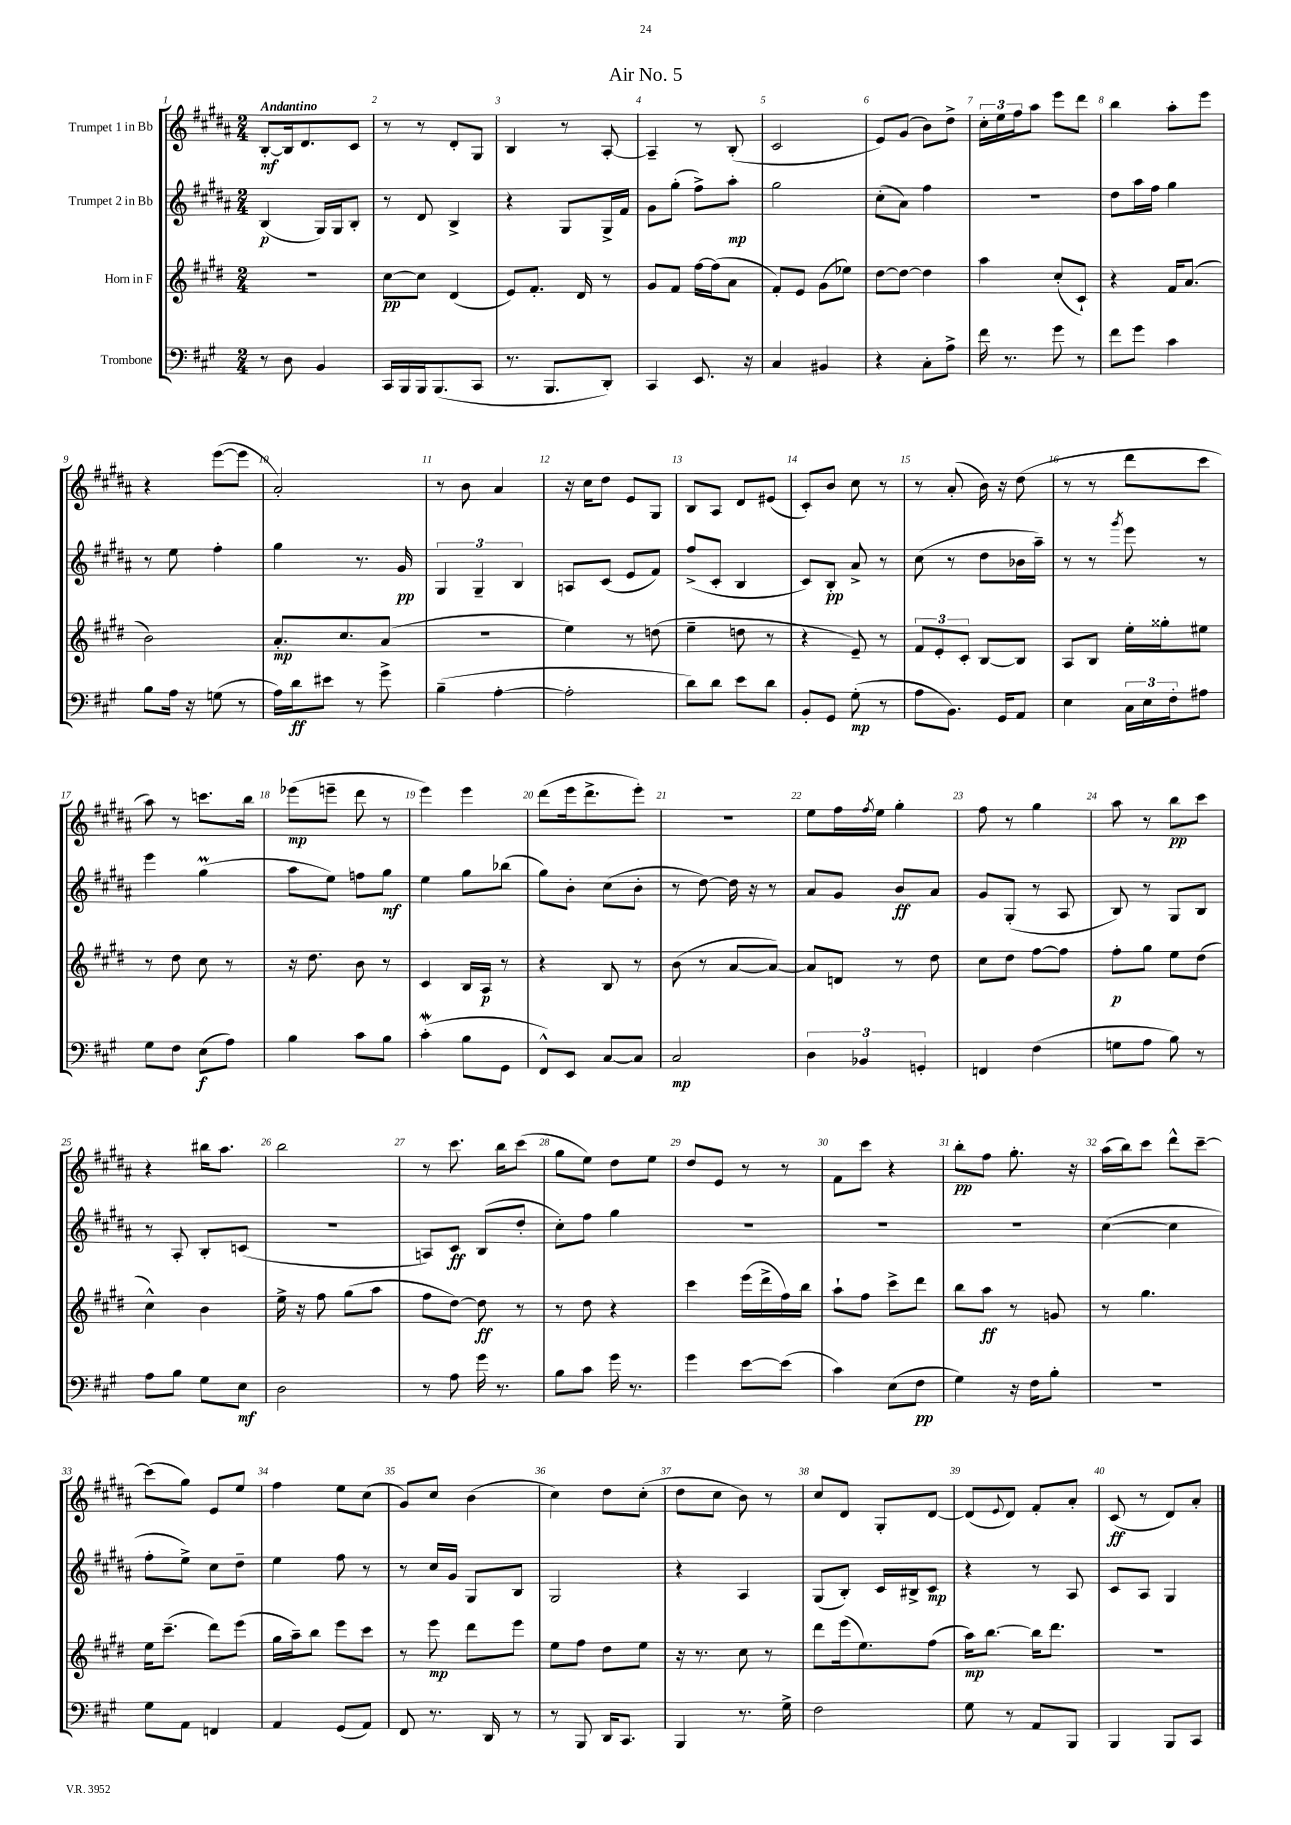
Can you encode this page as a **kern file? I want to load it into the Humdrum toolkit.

**kern	**kern	**kern	**kern
*staff4	*staff3	*staff2	*staff1
*clefF4	*clefG2	*clefG2	*clefG2
*k[f#c#g#]	*k[f#c#g#d#]	*k[f#c#g#d#a#]	*k[f#c#g#d#a#]
*M2/4	*M2/4	*M2/4	*M2/4
8r	2r	(4B	[8B'
8D	.	.	16B]
.	.	.	8.d#
4BB	.	16G#)	.
.	.	16G#	.
.	.	8B'	8c#
=	=	=	=
16CC#	[8cc#	8r	8r
16BBB	.	.	.
16BBB	8cc#]	8d#	8r
(8.BBB	.	.	.
.	(4d#	4B^	8d#'
8CC#	.	.	8G#
=	=	=	=
8.r	8e)	4r	4B
.	8.f#'	.	.
8.BBB	.	.	.
.	.	8G#	8r
.	16d#	.	.
8DD')	8r	16G#^	[8A#'
.	.	16f#	.
=	=	=	=
4CC#	8g#	8g#	4A#~]
.	8f#	(8gg#'	.
8.EE	[16ff#	8ff#^)	8r
.	(16ff#]	.	.
.	8a	8aa#'	(8B'
16r	.	.	.
=	=	=	=
4C#	8f#')	2gg#	2c#
.	8e	.	.
4BB#	(8g#	.	.
.	8ee-)	.	.
=	=	=	=
4r	[8dd#	(8cc#'	8e)
.	8dd#_	8a#)	(8g#
8C#'	4dd#]	4ff#	8b)
8A^	.	.	8dd#^
=	=	=	=
16f#	4aa	2r	24cc#'
.	.	.	24ee
8.r	.	.	.
.	.	.	24ff#
.	.	.	8aa#
8g#	(8cc#'	.	8eee
8r	8c#`)	.	8ddd#
=	=	=	=
8f#	4r	8dd#	4bb
8g#	.	16aa#	.
.	.	16ff#	.
4c#	16f#	4gg#	8aa#'
.	(8.a	.	.
.	.	.	8eee
=	=	=	=
8B	2b)	8r	4r
16A	.	8ee	.
16r	.	.	.
(8G	.	4ff#'	([8eee
8r	.	.	8eee]
=	=	=	=
16A)	8.a'	4gg#	2a#')
16d	.	.	.
8e#	.	.	.
.	8.cc#	.	.
8r	.	8.r	.
8g#^	(8a	.	.
.	.	16g#	.
=	=	=	=
(4B~	2r	6G#	8r
.	.	.	8b
.	.	6G#~	.
[4A'	.	.	4a#
.	.	6B	.
=	=	=	=
2A']	4ee)	8A	16r
.	.	.	16cc#
.	.	(8c#	8dd#
.	8r	8e	8e
.	(8dd	8f#)	8G#
=	=	=	=
8d)	4ee~	(8ff#^	8B
8d	.	8c#'	8A#
8e	8dd	4B	8d#
8d	8r	.	(8e#
=	=	=	=
8BB'	4r	8c#)	8c#')
8GG#	.	8B'	8b
(8G#'	8e~)	8a#^	8cc#
8r	8r	8r	8r
=	=	=	=
8A	12f#	(8cc#	8r
.	12e'	.	.
8.BB)	.	8r	(8a#'
.	12c#'	.	.
.	[8B	8dd#	16b)
16GG#	.	.	16r
8AA	8B]	16b-	(8dd#
.	.	16aa#~)	.
=	=	=	=
4E	8A	8r	8r
.	8B	8r	8r
.	.	8qggg#	.
24C#	16ee'	8eee	8ddd#
24E	.	.	.
.	16gg##'	.	.
24F#'	.	.	.
8A#	8ee#	8r	8ccc#
=	=	=	=
8G#	8r	4eee	8aa#)
8F#	8dd#	.	8r
(8E	8cc#	(4gg#	8.ccc
8A)	8r	.	.
.	.	.	16bb
=	=	=	=
4B	16r	8aa#	(8eee-
.	8.dd#	.	.
.	.	8ee)	8eee~
8c#	8b	8ff	8ddd#
8B	8r	8gg#	8r
=	=	=	=
(4c#'	4c#	4ee	4eee)
8B	16B	8gg#	4eee
.	16A	.	.
8GG#	8r	(8bb-	.
=	=	=	=
8FF#^^)	4r	8gg#)	(8ddd#
8EE	.	8b'	16eee
.	.	.	8.ddd#^
[8C#	8B	(8cc#	.
8C#]	8r	8b'	8eee')
=	=	=	=
2C#	(8b	8r	2r
.	8r	[8dd#)	.
.	[8a	16dd#]	.
.	.	16r	.
.	8a_)	8r	.
=	=	=	=
6D	8a]	8a#	8ee
.	8d	8g#	16ff#
6BB-	.	.	.
.	.	.	8qff#
.	.	.	16ee
.	8r	8b	4gg#'
6GG'	.	.	.
.	8dd#	8a#	.
=	=	=	=
4FF	8cc#	8g#	8ff#
.	8dd#	(8G#'	8r
(4F#	[8ff#	8r	4gg#
.	8ff#]	8A#	.
=	=	=	=
8G	8ff#'	8B)	8aa#
8A	8gg#	8r	8r
8B)	8ee	8G#	8bb
8r	(8dd#	8B	8ccc#
=	=	=	=
8A	4cc#^^)	8r	4r
8B	.	8A#'	.
8G#	4b	8B'	16bb#
.	.	.	8.aa#
8E	.	(8c	.
=	=	=	=
2D	16ee^	2r	2bb
.	16r	.	.
.	8ff#	.	.
.	(8gg#	.	.
.	8aa	.	.
=	=	=	=
8r	8ff#	8A)	8r
8A	[8dd#)	8c#	8.ccc#
16g#	8dd#]	(8B	.
8.r	.	.	16bb
.	8r	8dd#'	(8ccc#
=	=	=	=
8B	8r	8cc#')	8gg#
8c#	8dd#	8ff#	8ee)
16g#	4r	4gg#	8dd#
8.r	.	.	.
.	.	.	8ee
=	=	=	=
4g#	4ccc#	2r	8dd#
.	.	.	8e
[8e	(16eee	.	8r
.	16ddd#^	.	.
(8e]	16ff#)	.	8r
.	16bb	.	.
=	=	=	=
4c#)	8aa`	2r	8f#
.	8ff#	.	8ccc#
(8E	8ccc#^	.	4r
8F#	8ddd#	.	.
=	=	=	=
4G#)	8bb	2r	8bb'
.	8aa	.	8ff#
16r	8r	.	8.gg#'
16F#	.	.	.
8B'	8g	.	.
.	.	.	16r
=	=	=	=
2r	8r	([4cc#	(16aa#
.	.	.	16bb)
.	4.gg#	.	8ccc#
.	.	4cc#]	8ddd#^^
.	.	.	[8ccc#~
=	=	=	=
8G#	16ee	8ff#'	(8ccc#]
.	(8.ccc#~	.	.
8AA	.	8ee^)	8gg#)
4FF	8ddd#)	8cc#	8e
.	(8eee	8dd#~	8ee
=	=	=	=
4AA	16gg#	4ee	4ff#
.	16aa~)	.	.
.	8bb	.	.
(8GG#	8eee	8ff#	8ee
8AA)	8ccc#	8r	(8cc#
=	=	=	=
8FF#	8r	8r	8g#)
8.r	8eee	16cc#	8cc#
.	.	16g#	.
.	8ddd#	8G#	(4b
16DD	.	.	.
8r	8eee	8B	.
=	=	=	=
8r	8ee	2G#	4cc#)
8BBB	8ff#	.	.
16DD	8dd#	.	8dd#
8.CC#	.	.	.
.	8ee	.	(8cc#'
=	=	=	=
4BBB	16r	4r	8dd#
.	8.r	.	.
.	.	.	8cc#
8.r	8cc#	4A#	8b)
.	8r	.	8r
16G#^	.	.	.
=	=	=	=
2F#	8ddd#	(8G#	8cc#
.	(16eee	8B')	8d#
.	8.ee)	.	.
.	.	16c#	8G#'
.	.	16B#^	.
.	(8ff#	8c#	[8d#
=	=	=	=
8G#	16aa)	4r	(8d#]
.	[8.bb	.	.
.	.	.	8qqe
8r	.	.	8d#)
8AA	16bb]	8r	8f#'
.	8.ddd#	.	.
8BBB	.	8A#	8a#'
=	=	=	=
4BBB	2r	8c#	(8c#
.	.	8A#	8r
8BBB	.	4G#	8d#)
8CC#	.	.	8a#'
==	==	==	==
*-	*-	*-	*-
